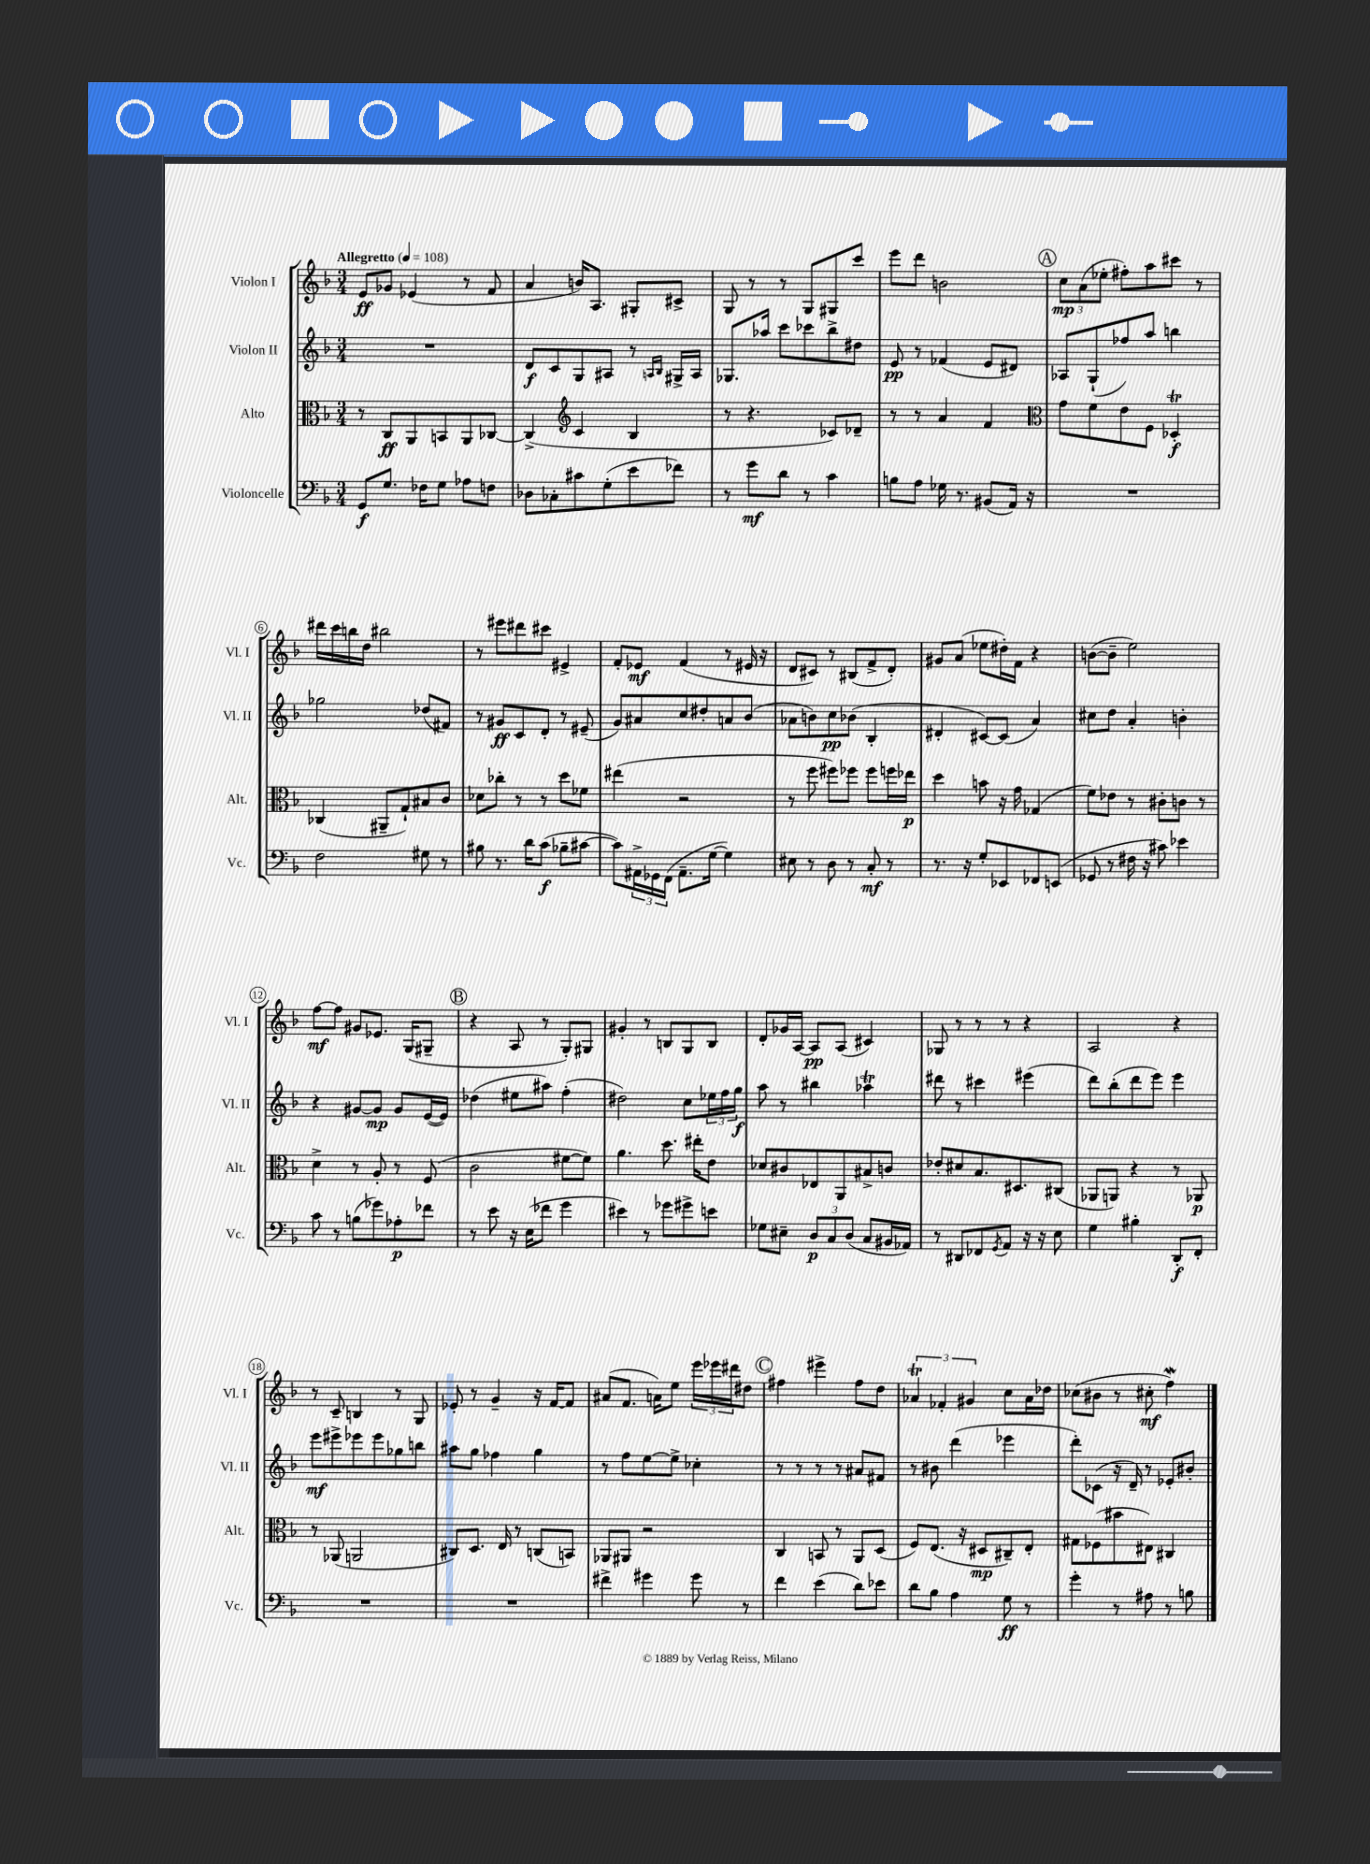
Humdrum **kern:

**kern	**kern	**kern	**kern
*staff4	*staff3	*staff2	*staff1
*clefF4	*clefC3	*clefG2	*clefG2
*k[b-]	*k[b-]	*k[b-]	*k[b-]
*M3/4	*M3/4	*M3/4	*M3/4
*MM108	*MM108	*MM108	*MM108
8GG	8r	2.r	8e
8.G	8C	.	8g-
.	8AA	.	(4e-
16F-	.	.	.
8G	8BB	.	.
8A-	8AA	.	8r
8F	[8C-	.	8f
=	=	=	=
8D-	(4C-^]	8d	4a
8C-'	.	8c	.
*	*clefG2	*	*
8c#	4c	8G	16b)
.	.	.	8.A
(8G'	.	8A#	.
8e	4B-	8r	8G#'
.	.	16qqA	.
.	.	16qqB-	.
8f-)	.	16G#^	8c#^
.	.	16A	.
=	=	=	=
8r	8r	8.G-	8G
8g	4.r	.	8r
.	.	16aa-	.
8d	.	8ccc	8r
8r	.	8ccc-	8G
4c	8c-)	8bb-^	8G#
.	8d-~	8dd#	8ccc
=	=	=	=
8B	8r	8e	8eee
8A	8r	8r	8ddd
16G-	4a	(4f-	2b
8.r	.	.	.
(8BB#	4f	8e	.
16AA)	.	8d#)	.
16r	.	.	.
=	=	=	=
*	*clefC3	*	*
2.r	8g	8A-	12cc
.	.	.	(12a
.	8f	(8G`	.
.	.	.	12ee-'
.	8e	8ff-)	8ff#')
.	8F	8aa	8aa
.	4D-'	4bb	8ccc#
.	.	.	8r
=	=	=	=
2F	(4C-	2gg-	16ddd#
.	.	.	16ccc
.	.	.	16bb
.	.	.	16dd
.	8AA#~	.	2bb#
.	8G`)	.	.
8G#	8B#	(8dd-	.
8r	8c	8f#)	.
=	=	=	=
8B#	8d-	8r	8r
8.r	8cc-'	8g#	8eee#
.	8r	8c	8ddd#
16d	.	.	.
(8c	8r	8d'	8ccc#
8B-~	8dd	8r	4e#^
[8c#	8f-	(8e#~	.
=	=	=	=
8c#])	(4ee#	8g)	8f'
24AA#^	.	8a#	8e-
24GG-	.	.	.
(24FF	.	.	.
8.AA#~	2r	8cc	(4f
.	.	8dd#'	.
[16G	.	.	.
4G])	.	8a	8r
.	.	(8b-	16e#
.	.	.	16r
=	=	=	=
8E#	8r	8a-	8d
8r	8ff	8b)	8c#)
8D	8ff#)	8cc	8r
8r	8ff-	(8b-	(8B#
8C'	8ff-	4B-'	8f^
8r	16ff	.	8d')
.	16ee-	.	.
=	=	=	=
8.r	4dd	4d#'	8g#
.	.	.	(8a
16r	.	.	.
8G'	8b	[8c#)	8ee-
8EE-	16r	(8c#]	16dd#')
.	16g	.	16f
8FF-	(4G-	4a)	4r
(8EE	.	.	.
=	=	=	=
8GG-	8f)	8cc#	([8b
8r	8e-	8dd	8b~]
16F#	8r	4a'	2ee)
16r	.	.	.
8c#)	8c#'	.	.
4e-	8c	4b'	.
.	8r	.	.
=	=	=	=
8c	4d^	4r	[8ff
8r	.	.	8ff]
(8B	8r	[8g#	8g#
8g-)	8A'	8g#]	8.e-
8A-'	8r	8g#	.
.	.	.	(16G
8f-	(8F	([16e	8G#~
.	.	16e])	.
=	=	=	=
8r	2c	(4dd-	4r
8e	.	.	.
16r	.	8ee#	8A
(16E	.	.	.
8f-	.	8aa#)	8r
4g	[8f#	(4ff'	8G')
.	8f#])	.	8G#
=	=	=	=
4e#)	4.a	2dd#)	4g#'
8r	.	.	8r
8g-	8.dd	.	8B
8g#^	.	8cc	8G
.	16ee#'	.	.
8e	8e	24ee-	8B
.	.	24ff	.
.	.	24gg	.
=	=	=	=
8G-	8d-	8aa	8d'
8E#~	8c#	8r	16g-
.	.	.	[16A
12D	8E-	4bb#	8A]
12C	.	.	.
.	8AA	.	(8A
(12D	.	.	.
8C	8B#^	4aa-	4c#)
16BB#	8c	.	.
16AA-)	.	.	.
=	=	=	=
8r	8e-'	8ddd#	8G-
8DD#	8d#	8r	8r
8FF-	8.B-	4ccc#	8r
8qGG	.	.	.
8AA	.	.	8r
.	8.D#	.	.
16r	.	(4eee#	4r
16r	.	.	.
8E	(8C#	.	.
=	=	=	=
4G	8AA-	8ddd)	2A
.	8AA)	(8bb-'	.
4B#'	4r	8ddd	.
.	.	8eee)	.
8DD'	8r	4eee	4r
8FF'	8AA-	.	.
=	=	=	=
2.r	8r	8eee	8r
.	(8AA-	8eee#^	8c~
.	2AA	8eee-	4B
.	.	8eee-	.
.	.	8gg-	8r
.	.	8bb	8G
=	=	=	=
2.r	8C#)	8aa#	8e-'
.	8.D	8gg	8r
.	.	4ff-	4g~
.	16E	.	.
.	8r	.	.
.	(8C	4gg	16r
.	.	.	[16f
.	8BB)	.	8f]
=	=	=	=
4f#^	8AA-	8r	(8a#
.	8AA#	8ff	8.f
4g#	2r	[8ee	.
.	.	.	16a)
.	.	8ee^]	8ee
8g#	.	4cc-'	24eee
.	.	.	24eee-
.	.	.	24ddd#
8r	.	.	8dd#
=	=	=	=
4f	4C	8r	4ff#
.	.	8r	.
(4e	8BB	8r	4eee#^
.	8r	8r	.
8d)	8AA	8a#	8ff#
8e-	(8D	8f#	8dd
=	=	=	=
8d	8F)	8r	6a-
8B-	(8.E	8b#	.
.	.	.	6f-'
4A	.	(4ddd	.
.	16r	.	.
.	.	.	6g#
.	8D#	.	.
8G	8C#~)	4eee-	8cc
8r	8E'	.	16a-
.	.	.	16dd-
=	=	=	=
4g'	8G#	8ddd')	(8cc-
.	(8F-	(8c-	8b#
8r	8b#	16r	8r
.	.	16d~)	.
8A#	8E#)	8r	8cc#'
8r	4C#	8e-'	4ff)
8B	.	8b#'	.
==	==	==	==
*-	*-	*-	*-
